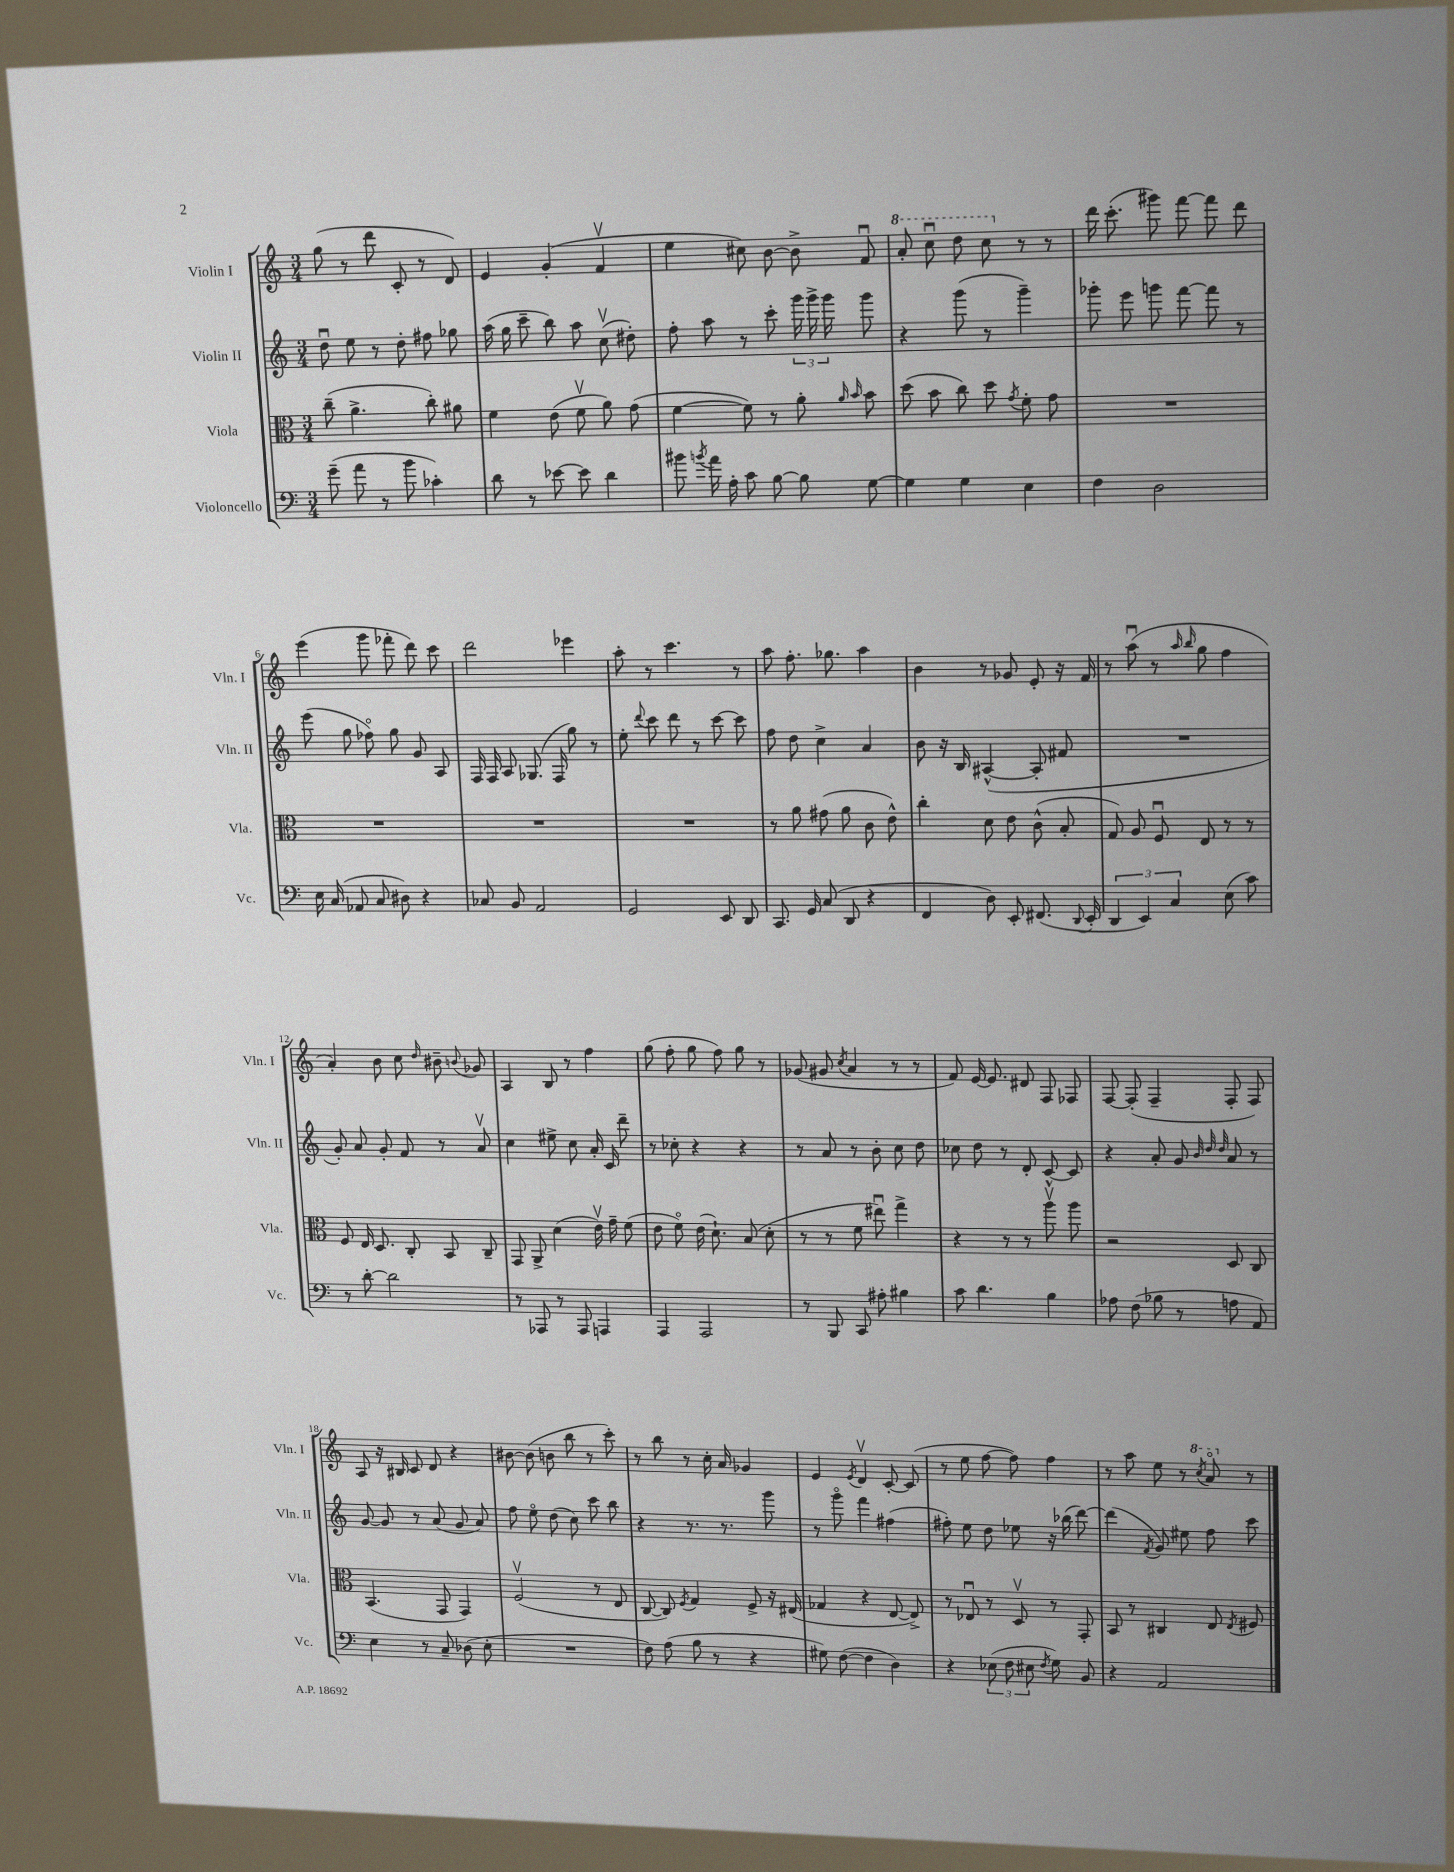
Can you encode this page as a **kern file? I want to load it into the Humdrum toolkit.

**kern	**kern	**kern	**kern
*staff4	*staff3	*staff2	*staff1
*clefF4	*clefC3	*clefG2	*clefG2
*k[]	*k[]	*k[]	*k[]
*M3/4	*M3/4	*M3/4	*M3/4
(8g~\	(8cc~\	8ddu\	(8gg\
8a\	4.a^\	8ee\	8r
8r	.	8r	8ddd\
8b\	.	8dd'\	8c'/
4c-'\)	8cc'\)	8ff#\	8r
.	8a#\	8gg-\	8d/)
=	=	=	=
8d\	4f\	(16aa\	4e/
.	.	16gg\	.
8r	.	8ccc~\	.
[8e-\	(8e\	8bb\)	(4g'/
8e-\]	8fv\	8aa\	.
4d\	8a\)	(8ccv\	4fv/
.	(8g\	8dd#'\)	.
=	=	=	=
8b#\	[4f\	8ff'\	4ee\
8qb/	.	.	.
16a\	.	8aa\	.
16A'\	.	.	.
8c\	8f\])	8r	8cc#\)
[8B\	8r	8ccc'\	[8b\
8B\]	8a'\	24ggg\	8b^\]
.	.	24ggg^\	.
.	.	24ggg\	.
.	16qqa/	.	.
.	16qqb/	.	.
[8G\	8b\	8ggg\	8fu/
=	=	=	=
4G\]	(8dd\	4r	8aa'/
.	8b\	.	8cccu\
4G\	8cc\)	(8ggg\	8ddd\
.	8dd\	8r	8ccc\
.	8qg/	.	.
4E\	8f'\	4ggg~\)	8r
.	8g\	.	8r
=	=	=	=
4F\	2.r	8ggg-'\	16ddd\
.	.	.	(8.ccc'\
.	.	8eee\	.
2D\	.	8ggg\	8ggg#\)
.	.	[8fff\	[8fff\
.	.	8fff\]	8fff\]
.	.	8r	8ddd\
=	=	=	=
16E\	2.r	(8eee\	(4eee\
(16C/	.	.	.
8AA-/	.	8gg\	.
8C/	.	8ff-o\)	8ggg\
8D#\)	.	8gg\	8fff-'\
4r	.	8g/	8ddd\)
.	.	8A/	8ccc\
=	=	=	=
8C-/	2.r	16F/	2ddd\
.	.	16F/	.
8BB/	.	8A/	.
2AA/	.	(8.G-/	.
.	.	16F/	.
.	.	8gg\)	4eee-\
.	.	8r	.
=	=	=	=
2GG/	2.r	8ee'\	8aa'\
.	.	8qqddd/	.
.	.	8ccc\	8r
.	.	8ddd\	4.ccc\
.	.	8r	.
8EE/	.	[8ccc\	.
8DD/	.	8ccc\]	8r
=	=	=	=
8.CC/	8r	8ff\	8aa\
.	8a\	8dd\	8.ff'\
16GG/	.	.	.
(8C/	(8g#\	4cc^\	.
.	.	.	8.gg-\
8DD/	8a\	.	.
4r	8c\	4a/	4aa\
.	8e^^\)	.	.
=	=	=	=
4FF/	4cc'\	8b\	4b\
.	.	16r	.
.	.	16B/	.
8D\)	8d\	([4A#^^/	8r
8EE'/	8e\	.	8g-/
(8.FF#/	(8c^^\	8A#'/]	8e'/
.	8B'/	8f#/	16r
8qqDD/	.	.	.
16EE'/	.	.	16f/
=	=	=	=
6DD/	8G/)	2.r	8r
.	8A/	.	(8aau\
6EE/)	.	.	.
.	8Fu/	.	8r
6C/	.	.	.
.	.	.	16qqaa/
.	.	.	16qqbb/
.	8E/	.	8gg\
(8E\	8r	.	4ff\
8c\)	8r	.	.
=	=	=	=
8r	8F/	8g'/)	4a'/)
[8d'\	16E/	8a/	.
.	8.D/	.	.
2d\]	.	8g'/	8b\
.	8C'/	8f/	8cc\
.	.	.	16qqdd/
.	8BB/	8r	8b#~\
.	.	.	8qqb/
.	8C~/	8av/	8g-/
=	=	=	=
8r	8GG/	4cc\	4A/
8AAA-/	8AA^/	.	.
8r	(4d\	8ee#^\	8B/
8AAA-/	.	8cc\	8r
4AAA/	16ev\)	16a'/	4ff\
.	16g~\	16c/	.
.	(8f\	8ddd~\	.
=	=	=	=
4AAA/	8e\	8r	(8gg\
.	8fo\)	8cc-'\	8ff'\
2AAA/	(16e\	4r	8gg\
.	8.d`\)	.	.
.	.	.	8ff\)
.	(8B/	4r	8gg\
.	8d'\	.	8r
=	=	=	=
8r	8r	8r	(8g-/
8BBB/	8r	8a/	8g#/
.	.	.	8qcc/
8CC/	8f\	8r	4a/
8A#'\	8ee#u\)	8b'\	.
4B#\	4gg^\	8cc\	8r
.	.	8dd\	8r
=	=	=	=
8c\	4r	8cc-\	8f/)
4.d\	.	8dd\	[16e/
.	.	.	8.e/]
.	8r	8r	.
.	8r	8d'/	8d#/
4B\	8aav\	[8c^^/	8F/
.	8aa\	8c/]	8F-/
=	=	=	=
8A-\	2r	4r	[8F/
(8F\	.	.	(8F'/]
8B-\	.	8a'/	4F~/
8r	.	8g/	.
.	.	32qqb/	.
.	.	32qqdd/	.
.	.	32qqdd/	.
8A\	8D/	8a/	8F'/
8AA/)	8C/	8r	8F/)
=	=	=	=
4E\	(4.BB/	[8g/	8A/
.	.	8g/]	16r
.	.	.	16B#/
8r	.	8r	8c/
8C~/	8GG/	(8a/	8d/
(8D-\	4GG/)	8g/	4r
8E'\	.	8a/)	.
=	=	=	=
2.r	(2Fv/	8ff\	[8b#\
.	.	8eeo\	(8b#\]
.	.	(8dd\	8b\
.	.	8cc\)	8bb\
.	8r	8ccc\	8r
.	8E/	8bb\	8ccc'\)
=	=	=	=
8F\)	[8C/	4r	8r
(8A\	8C/])	.	8bb\
.	8qF/	.	.
8B\	4G/	8.r	8r
8r	.	.	16cc'\
.	.	8.r	16a/
4r	8F^/	.	4g-/
.	16r	8ggg\	.
.	(16E#/	.	.
=	=	=	=
8G#\)	4G-/	8r	4e/
([8F\	.	8gggo\	.
.	.	.	8qe/
4F\]	4r	4fff\	4dv/
4D\)	[8E/	(4ff#\	[8c'/
.	8E^/])	.	(8c/]
=	=	=	=
4r	8r	8ff#'\)	8r
.	8E-u/	8ee\	8ee\
(12E-\	8r	8dd\	[8ff\
12F\	.	.	.
.	8Dv/	8ee-\	8ff\])
12E#\	.	.	.
8qF/	.	.	.
8G\)	8r	16r	4ff\
.	.	(16bb-\	.
8BB/	8GG'/	[8ddd\)	.
=	=	=	=
4r	8BB/	(4ddd\]	8r
.	8r	.	8aa\
.	.	8qf/	.
2AA/	4C#/	8g/)	8ee\
.	.	8ee#\	8r
.	.	.	8qccc/
.	8E/	8ff\	8aao/
.	8qE/	.	.
.	8F#/	8ccc\	8r
==	==	==	==
*-	*-	*-	*-
